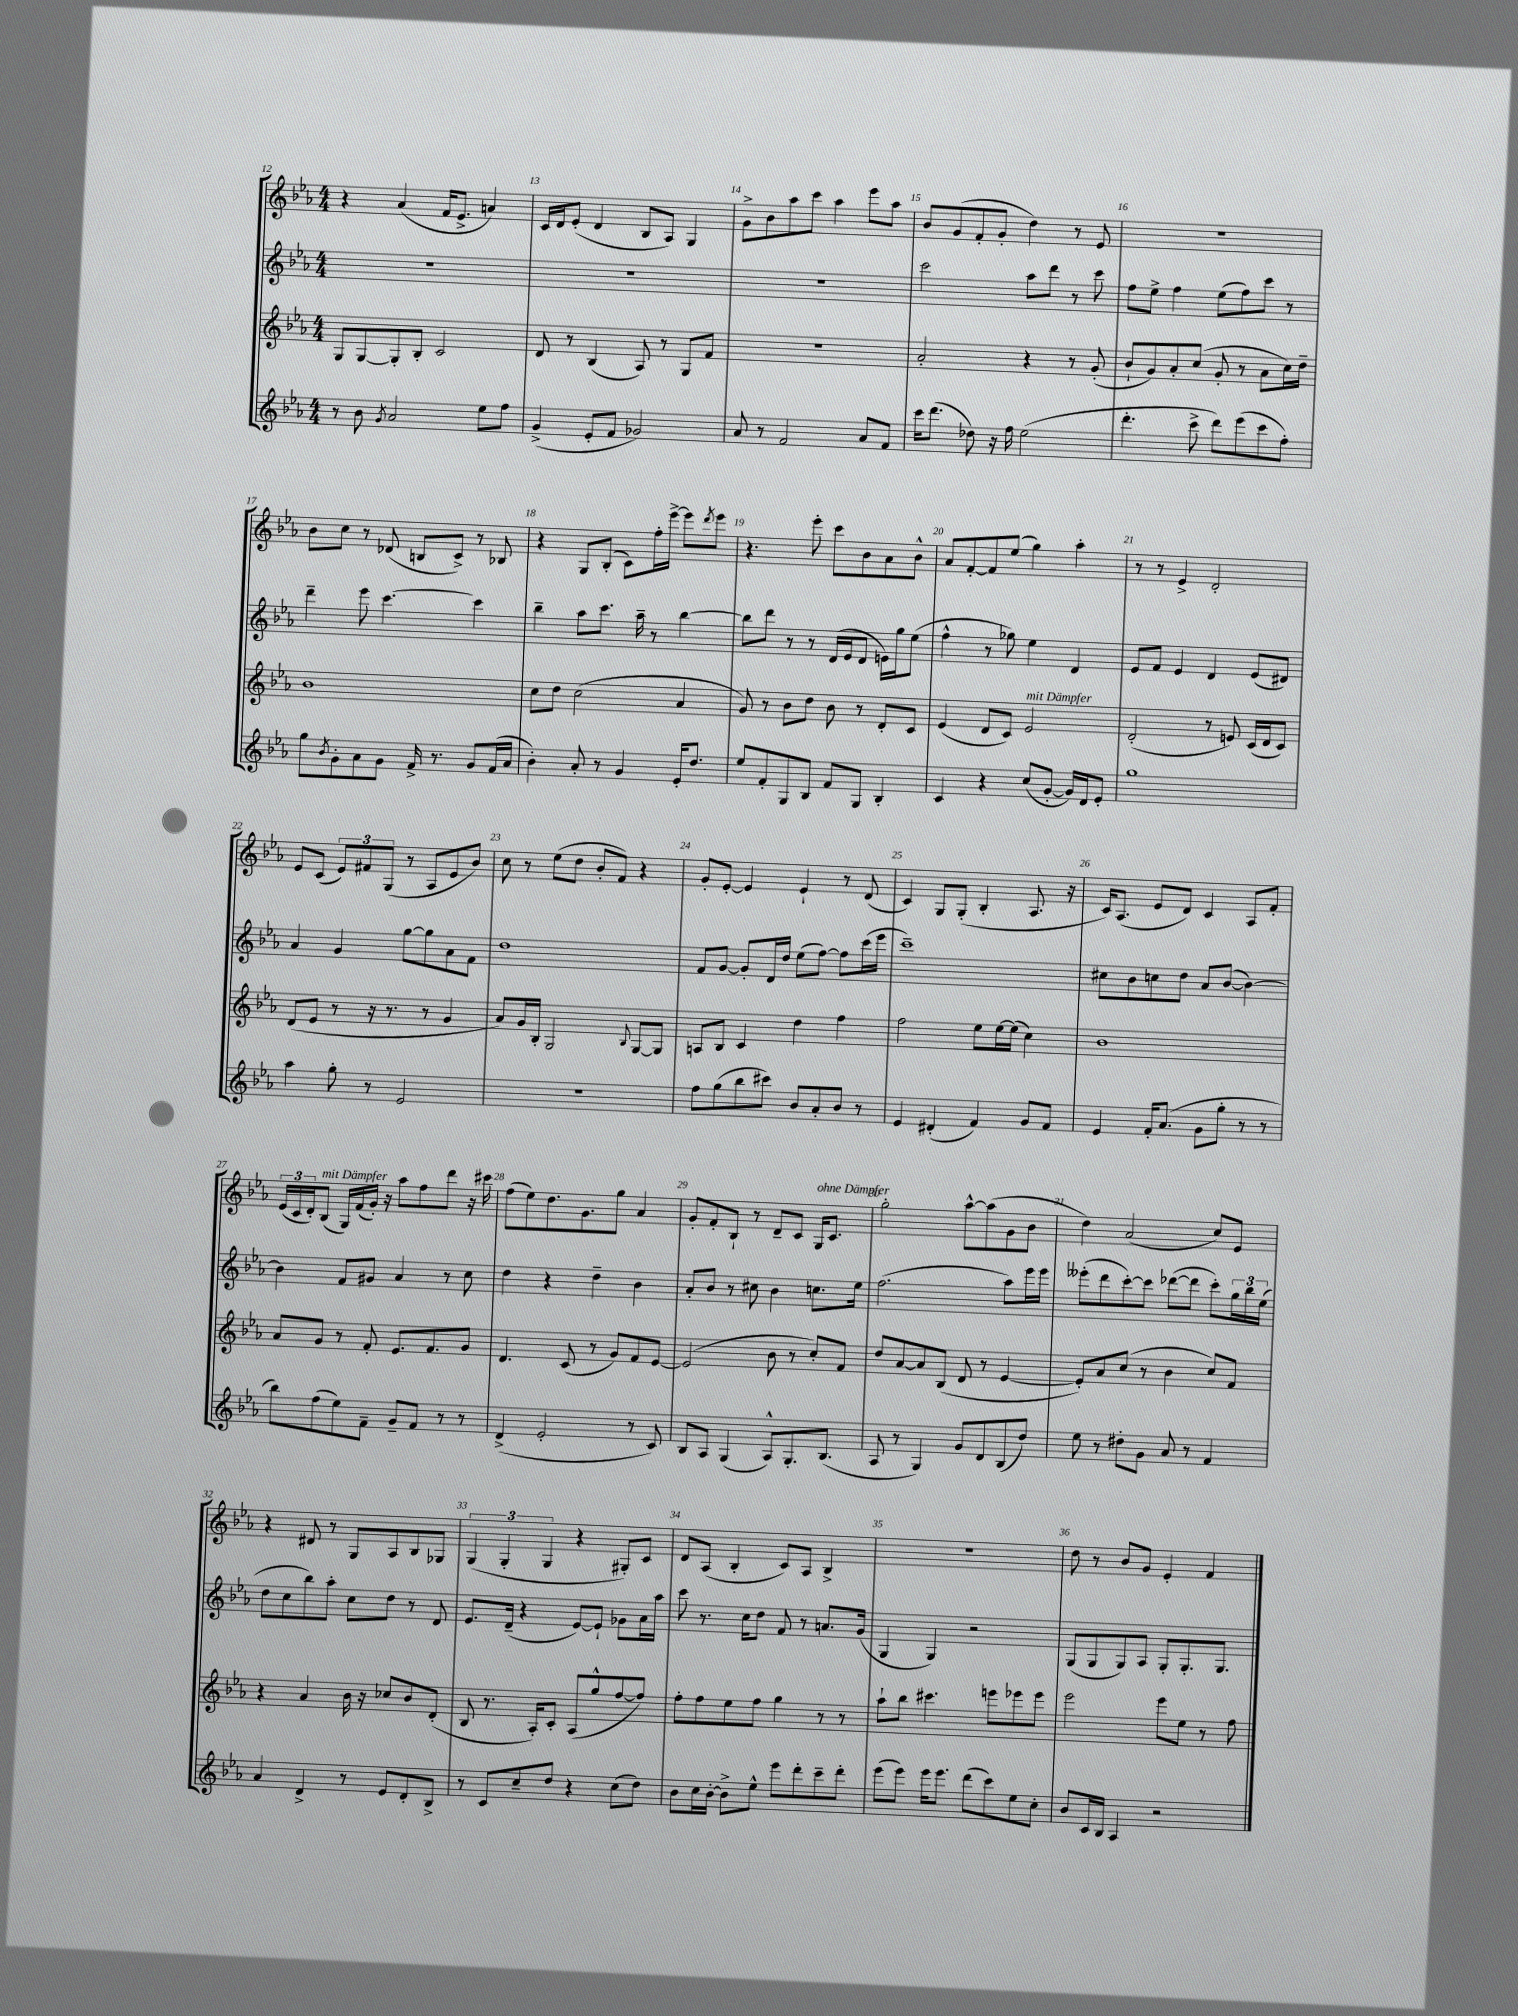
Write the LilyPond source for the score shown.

<<
\new StaffGroup <<
\new Staff = "s0" {
    \clef treble \key ees \major \numericTimeSignature \time 4/4
    r4 aes'4( f'16 ees'8.-> a'4) |
    c'16 d'16 ees'8-.( d'4 bes8 aes8) g4 |
    g'8-> bes'8 aes''8 c'''8 aes''4 ees'''8 aes''8 |
    bes'8 g'8( f'8-. g'8-. d''4) r8 ees'8 |
    R1 |
    bes'8 c''8 r8 des'8( b8 c'8->) r8 bes8 |
    r4 g8 bes8-.( c'8) f''16-. ees'''16~-> ees'''8 \acciaccatura { d'''8 } ees'''8 |
    r4. ees'''8-. c'''8 bes'8 aes'8 bes'8-^ |
    aes'8 f'8~-. f'8 ees''8( g''4) aes''4-. |
    r8 r8 ees'4-> d'2-. |
    ees'8 c'8( \tuplet 3/2 { ees'8) fis'8 g8( } r8 aes8 ees'8 bes'8) |
    c''8 r8 ees''8( d''8 bes'8-. f'8) r4 |
    g'8-. ees'8~-. ees'4 ees'4-! r8 d'8( |
    c'4) g8 g8-.( bes4-. aes8. r16 |
    c'16) aes8.( ees'8 d'8) c'4 aes8 f'8-. |
    \tuplet 3/2 { ees'16( c'16 d'16-.) } bes8^\markup { \italic "mit Dämpfer" }( g16) f'16( g'16-.) r16 aes''8 f''8 d'''8 r16 cis'''16 |
    f''8( ees''8) d''8. g'8. g''8 aes'4 |
    g'8-. f'8-. bes8-! r8 d'8-- c'8 g16^\markup { \italic "ohne Dämpfer" } c'8. |
    g''2-. aes''8~-^ aes''8( g'8 bes'8 |
    d''4) aes'2( c''8) ees'8 |
    r4 dis'8 r8 g8 aes8 bes8 ges8 |
    \tuplet 3/2 { g4( g4-. g4 } r4 gis8-.) c'8 |
    d'8 aes8( bes4-. c'8) aes8 bes4-> |
    r1 |
    d''8 r8 bes'8 g'8 ees'4-. f'4 \bar "|." |
}
\new Staff = "s1" {
    \clef treble \key ees \major \numericTimeSignature \time 4/4
    R1 |
    R1 |
    R1 |
    c'''2 aes''8 d'''8 r8 c'''8 |
    f''8 ees''8-> f''4 ees''8( f''8) c'''8 r8 |
    d'''4-- ees'''8 c'''4.~ c'''4 |
    bes''4-- aes''8 c'''8. aes''16-- r8 bes''4~ |
    bes''8 d'''8 r8 r8 d'16( ees'16 d'8 e'16) g''16 ees''8( |
    f''4-^ r8 ges''8) ees''4 d'4 |
    ees'8 f'8 ees'4 d'4 ees'8( dis'8) |
    aes'4 g'4 g''8~ g''8 aes'8 f'8 |
    d''1 |
    f'8 g'8~ g'8-. d'16 d''16 ees''8( f''8~) f''8 c'''16( ees'''16 |
    c'''1--) |
    cis''8 bes'8 c''8 d''8 aes'8 bes'8~( bes'4~) |
    bes'4 f'8 gis'8 aes'4 r8 c''8 |
    d''4 r4 d''4-- bes'4 |
    aes'8-. bes'8 r8 cis''8 bes'4 c''8. ees''16 |
    f''2.( aes''8) ees'''16 ees'''16 |
    eeses'''8-.( d'''8 c'''8~-.) c'''8 des'''8~( des'''8 c'''8-.) \tuplet 3/2 { g''16 bes''16 ees''16( } |
    d''8 c''8 bes''8) aes''8-. c''8 d''8 r8 d'8 |
    ees'8. d'16--( r4 ees'8~) ees'8-! ges'8 aes'16 aes''16 |
    c'''8 r8. c''16 d''8 f'8 r8 a'8. g'16( |
    g4 g4) r2 |
    g8( g8 g8) aes8 g8-. g8.-. g8. \bar "|." |
}
\new Staff = "s2" {
    \clef treble \key ees \major \numericTimeSignature \time 4/4
    g8 g8~ g8-. bes8-. c'2 |
    d'8 r8 bes4( aes8) r8 g8 f'8 |
    R1 |
    aes'2-. r4 r8 g'8-.( |
    bes'8-! g'8) aes'8-. c''8( g'8-. r8 aes'8 c''16) d''16-- |
    bes'1 |
    c''8 d''8 c''2( aes'4 |
    g'8) r8 bes'8 d''8 bes'8 r8 d'8-. c'8 |
    ees'4( d'8 c'8) ees'2^\markup { \italic "mit Dämpfer" } |
    d'2-.( r8 e'8) c'16( d'16 c'8) |
    d'8( ees'8 r8 r16 r8. r8 g'4 |
    aes'8) g'16 bes16-. g2 \appoggiatura { bes8 } g8~ g8 |
    a8 bes8 c'4 d''4 f''4 |
    f''2 ees''8 ees''16~ ees''16( c''4) |
    bes'1 |
    aes'8 g'8 r8 f'8-. ees'8. f'8. g'8 |
    d'4. c'8( r8 g'8) f'8 ees'8~ |
    ees'2( bes'8 r8 c''8-.) f'8 |
    d''8 aes'8~ aes'8 bes8( d'8 r8 ees'4~ |
    ees'8-.) aes'8 c''8( r8 bes'4 c''8) f'8 |
    r4 aes'4 bes'16 r16 ces''8 bes'8 d'8-.( |
    bes8 r8. aes16-.) c'8-. aes8( g''8-^ f''8~ f''8) |
    f''8-. f''8 ees''8 f''8 g''4 r8 r8 |
    aes''8-! bes''8 cis'''4. e'''8 ees'''8 ees'''8 |
    ees'''2 ees'''8 ees''8 r8 f''8 \bar "|." |
}
\new Staff = "s3" {
    \clef treble \key ees \major \numericTimeSignature \time 4/4
    r8 bes'8 \acciaccatura { g'8 } aes'2 ees''8 f''8 |
    g'4->( ees'8-. f'8 ges'2) |
    aes'8 r8 f'2 aes'8 f'8 |
    c'''16 d'''8.( des''8) r16 f''16 ees''2( |
    d'''4.-. c'''8-> d'''8) ees'''8( c'''8 f''8-.) |
    g''8 \acciaccatura { bes'8 } g'8-. aes'8 g'8 f'16-> r8. g'8 f'16( aes'16 |
    bes'4-.) aes'8-. r8 g'4 ees'16-. d''8. |
    ees''8 f'8-. g8 bes8 f'8 g8 bes4-. |
    c'4 r4 c''8( g'8~-. g'16) d'16 ees'8-. |
    g''1 |
    aes''4 g''8-. r8 ees'2 |
    R1 |
    f''8 g''8( bes''8 cis'''8) bes'8 aes'8-. bes'8 r8 |
    ees'4 dis'4-.( f'4) g'8 f'8 |
    ees'4 f'16-. aes'8.( g'8 g''8-. r8 r8 |
    bes''8) f''8( ees''8) f'8-- g'8-- f'8 r8 r8 |
    d'4->( ees'2-. r8 c'8) |
    bes8 aes8 g4( aes8-^) g8.-. bes8.( |
    aes8 r8 g4) g'8 d'8 bes8( d''8) |
    ees''8 r8 dis''8-. g'8 aes'8 r8 f'4 |
    aes'4 d'4-> r8 ees'8 d'8-. bes8-> |
    r8 c'8 c''8-- d''8 r4 c''8( d''8) |
    bes'8 c''16 bes'16~-. bes'8-> ees''8-^ ees'''8 d'''8-. c'''8-- d'''8-. |
    ees'''8( ees'''8) ees'''16 ees'''8. d'''8( c'''8) ees''8 c''8-. |
    bes'8 c'16 bes16 aes4 r2 \bar "|." |
}
>>
>>
\layout { \context { \Score currentBarNumber = #12 \override BarNumber.break-visibility = ##(#f #t #t) barNumberVisibility = #all-bar-numbers-visible } }
